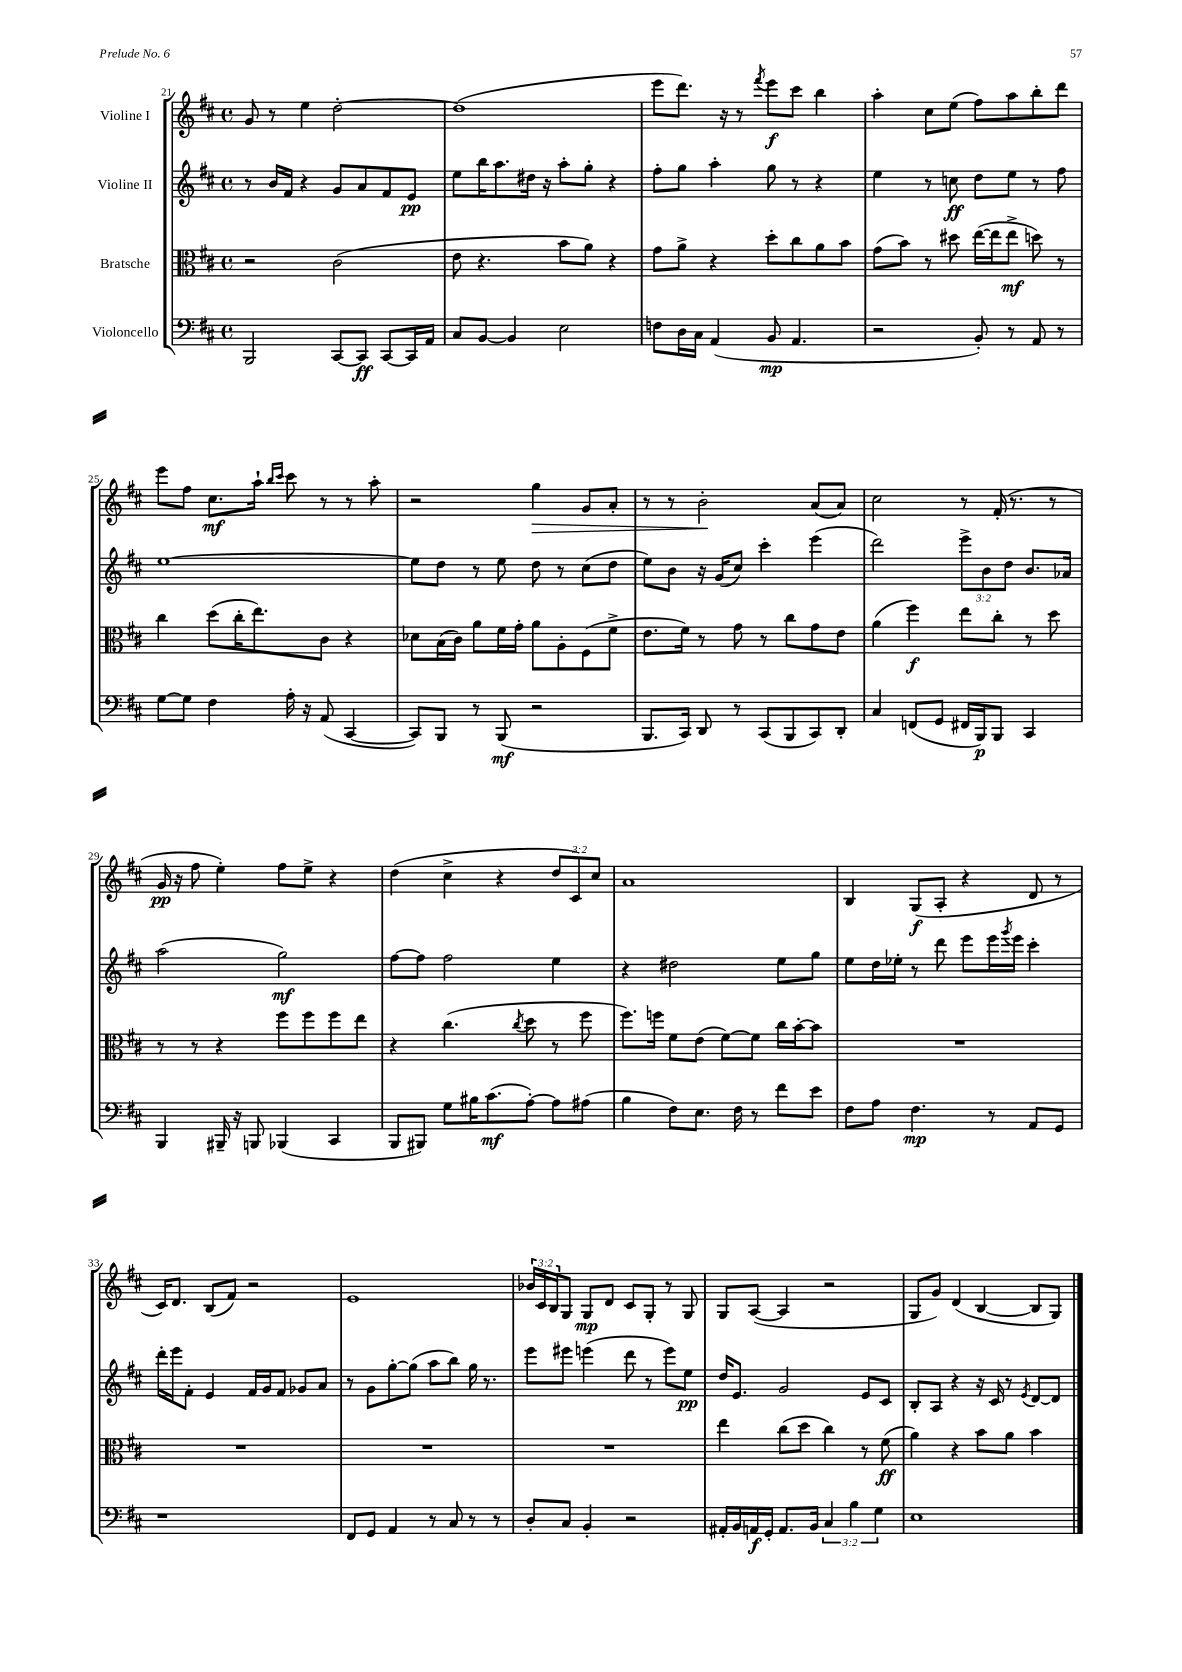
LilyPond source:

<<
\new StaffGroup <<
\new Staff = "s0" \with { instrumentName = "Violine I" } {
    \clef treble \key d \major \defaultTimeSignature \time 4/4 \override Staff.TupletNumber.text = #tuplet-number::calc-fraction-text
    g'8 r8 e''4 d''2~-. |
    d''1( |
    e'''8 d'''8.) r16 r8 \acciaccatura { fis'''8 } e'''8\f cis'''8 b''4 |
    a''4-. cis''8 e''8( fis''8) a''8 b''8-. d'''8 |
    e'''8 fis''8 cis''8.\mf a''16-! \grace { b''16 cis'''16 } cis'''8 r8 r8 a''8-. |
    r2 g''4\> g'8 a'8-. |
    r8 r8 b'2-.\! a'8( a'8) |
    cis''2 r8 fis'16-.( r8. r8 |
    g'16\pp r16 fis''8 e''4-.) fis''8 e''8-> r4 |
    d''4( cis''4-> r4 \tuplet 3/2 { d''8 cis'8) cis''8 } |
    a'1 |
    b4 g8\f( a8-. r4 d'8 r8 |
    cis'16) d'8. b8( fis'8) r2 |
    e'1 |
    \tuplet 3/2 { bes'16 cis'16 b16 } g8 g8\mp d'8 cis'8 g8-. r8 g8 |
    g8 a8~( a4 r2 |
    g8 g'8) d'4( b4~ b8 g8) \bar "|." |
}
\new Staff = "s1" \with { instrumentName = "Violine II" } {
    \clef treble \key d \major \defaultTimeSignature \time 4/4 \override Staff.TupletNumber.text = #tuplet-number::calc-fraction-text
    r8 b'16 fis'16 r4 g'8 a'8 fis'8 e'8\pp |
    e''8 b''16 a''8. dis''16 r16 a''8-. g''8-. r4 |
    fis''8-. g''8 a''4-. g''8 r8 r4 |
    e''4 r8 c''8\ff d''8 e''8 r8 fis''8 |
    e''1~ |
    e''8 d''8 r8 e''8 d''8 r8 cis''8( d''8 |
    e''8) b'8 r16 g'16( cis''8) cis'''4-. e'''4( |
    d'''2) \tuplet 3/2 { e'''8-> b'8 d''8 } b'8. aes'16 |
    a''2( g''2\mf) |
    fis''8~ fis''8 fis''2 e''4 |
    r4 dis''2 e''8 g''8 |
    e''8 d''16 ees''16-. r8 d'''8 e'''8 e'''16 \acciaccatura { g'''8 } e'''16 cis'''4-. |
    d'''16-. e'''16 fis'8-. e'4 fis'16 g'16 fis'8 ges'8 a'8 |
    r8 g'8 g''8~-. g''8( a''8 b''8) g''16 r8. |
    e'''8 eis'''8 e'''4( d'''8 r8 e'''8) e''8\pp |
    d''16 e'8. g'2 e'8 cis'8 |
    b8-. a8 r4 r16 cis'16 r8 \acciaccatura { e'8 } d'8~ d'8 \bar "|." |
}
\new Staff = "s2" \with { instrumentName = "Bratsche" } {
    \clef alto \key d \major \defaultTimeSignature \time 4/4
    r2 cis'2( |
    e'8 r4. b'8 a'8) r4 |
    g'8 a'8-> r4 d''8-. cis''8 a'8 b'8 |
    g'8( b'8) r8 dis''8 e''16~( e''16 e''8->\mf d''8) r8 |
    cis''4 d''8( cis''16-. e''8.) cis'8 r4 |
    des'8 b16( cis'16) a'8 fis'16 g'16-. a'8 a8-. fis8( fis'8-> |
    e'8. fis'16) r8 g'8 r8 cis''8 g'8 e'8 |
    a'4( fis''4\f) e''8 cis''8-. r8 d''8 |
    r8 r8 r4 fis''8 fis''8 fis''8 e''8 |
    r4 cis''4.( \acciaccatura { cis''8 } d''8 r8 fis''8 |
    fis''8.) f''16 fis'8 e'8( fis'8~) fis'8 cis''16 b'16~-. b'8 |
    R1 |
    R1 |
    R1 |
    R1 |
    e''4 cis''8( d''8 cis''4) r8 fis'8\ff( |
    a'4) r4 b'8 a'8 b'4 \bar "|." |
}
\new Staff = "s3" \with { instrumentName = "Violoncello" } {
    \clef bass \key d \major \defaultTimeSignature \time 4/4 \override Staff.TupletNumber.text = #tuplet-number::calc-fraction-text
    b,,2 cis,8~ cis,8\ff cis,8~ cis,16 a,16 |
    cis8 b,8~ b,4 e2 |
    f8 d16 cis16 a,4( b,8\mp a,4. |
    r2 b,8-.) r8 a,8 r8 |
    g8~ g8 fis4 a16-. r16 a,8( cis,4~ |
    cis,8) b,,8 r8 b,,8\mf( r2 |
    b,,8. cis,16) d,8 r8 cis,8( b,,8 cis,8) d,8-. |
    cis4 f,8( g,8 fis,16 b,,16\p) b,,8 cis,4 |
    b,,4 bis,,16-- r16 b,,8 bes,,4( cis,4 |
    b,,8 bis,,8) g8 bis16 cis'8.\mf( a8~-.) a8 ais8( |
    b4 fis8) e8. fis16 r8 fis'8 e'8 |
    fis8 a8 fis4.\mp r8 a,8 g,8 |
    r1 |
    fis,8 g,8 a,4 r8 cis8 r8 r8 |
    d8-. cis8 b,4-. r2 |
    ais,16-. b,16 a,16\f g,16-. a,8. b,16 \tuplet 3/2 { cis4 b4 g4 } |
    e1 \bar "|." |
}
>>
>>
\layout { \context { \Score currentBarNumber = #21 } }
